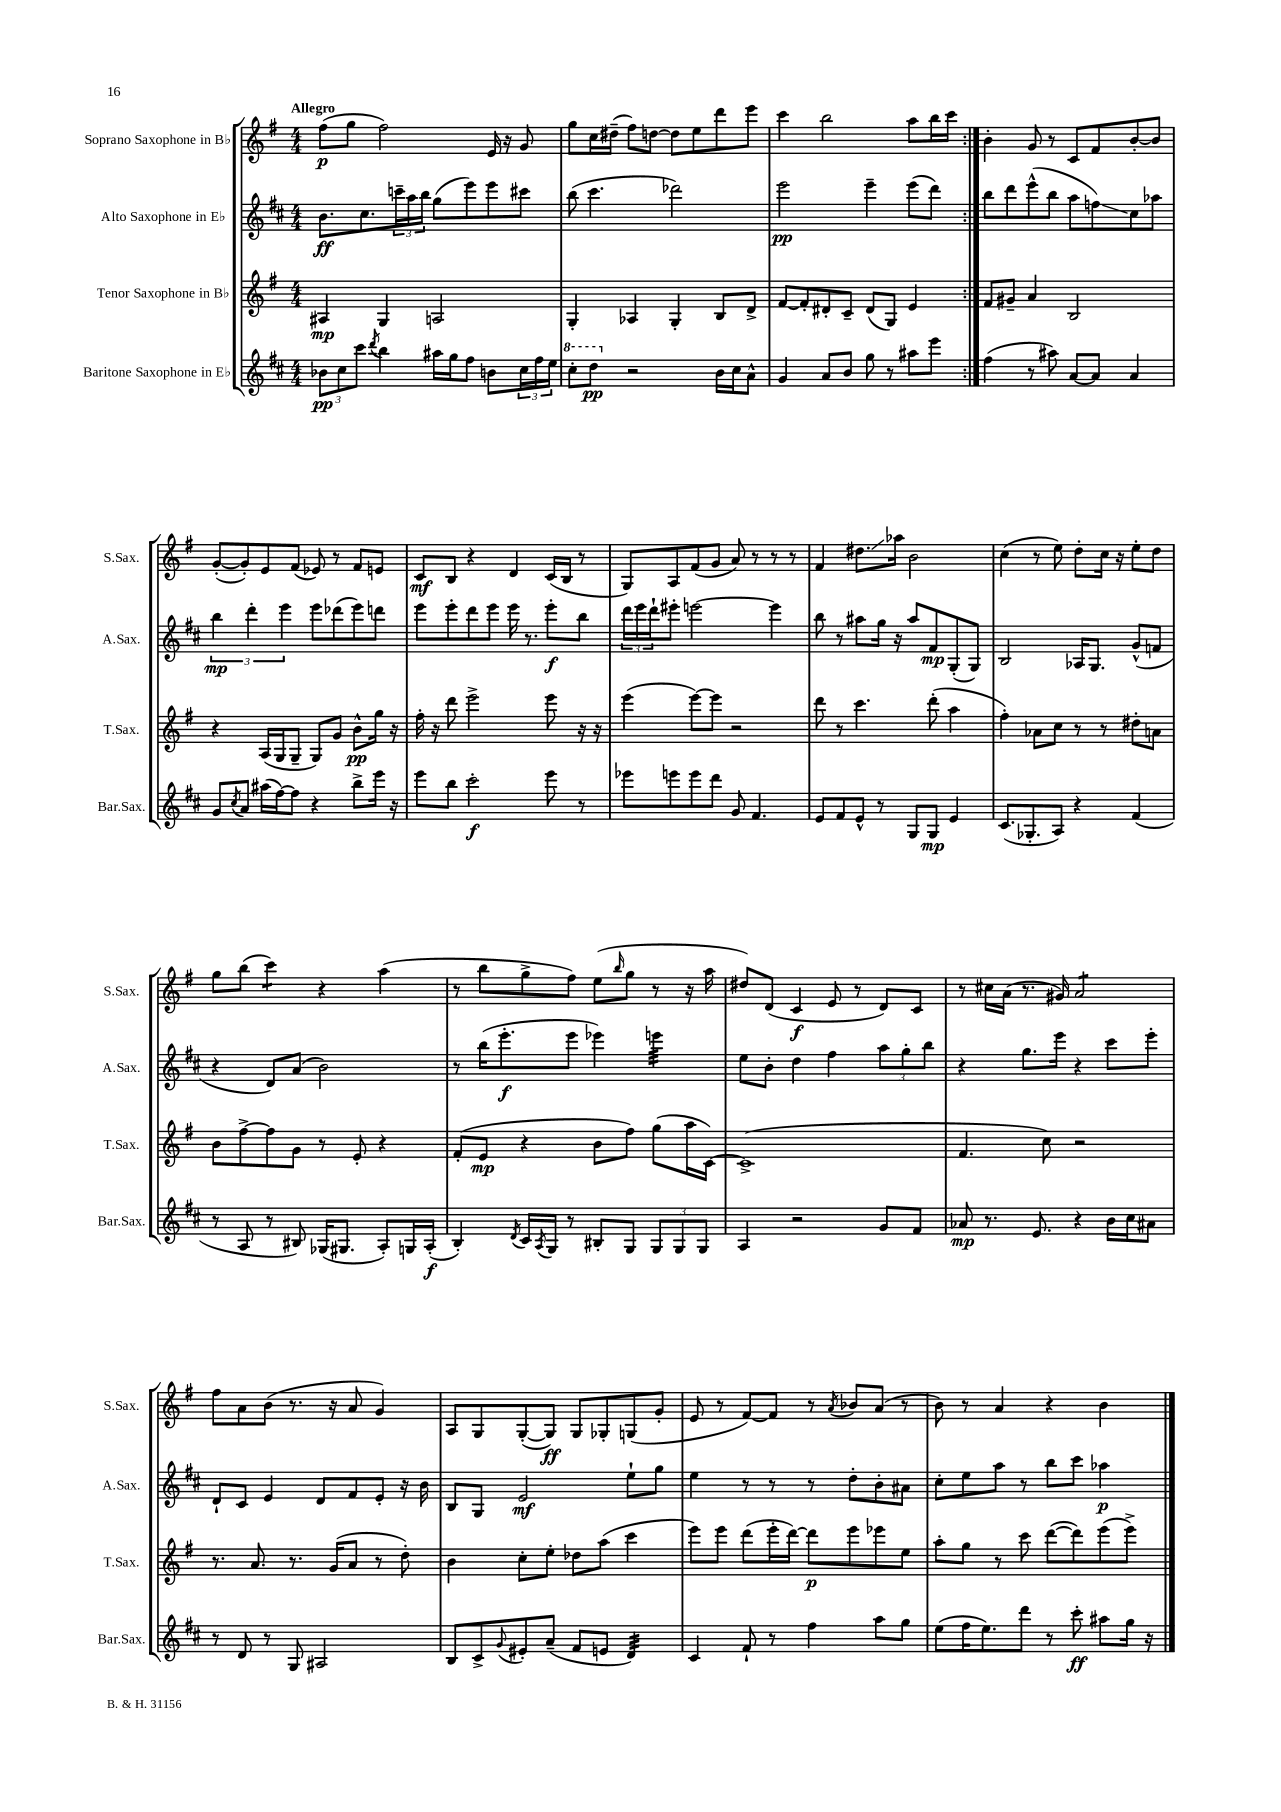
<<
\new StaffGroup <<
\new Staff = "s0" \with { instrumentName = "Soprano Saxophone in Bb" shortInstrumentName = "S.Sax." } {
    \clef treble \key g \major \numericTimeSignature \time 4/4 \tempo "Allegro"
    \repeat volta 2 { fis''8\p( g''8 fis''2) e'16 r16 g'8 |
    g''8 c''16 dis''16--( fis''8) d''8~ d''8 e''8 d'''8 e'''8 |
    c'''4 b''2 a''8 b''16 c'''16 | }
    b'4-. g'8 r8 c'8 fis'8 b'8~-. b'8 |
    g'8~-.( g'8-.) e'8 fis'8( ees'8) r8 fis'8 e'8 |
    c'8\mf b8 r4 d'4 c'16( b16 r8 |
    g8) a8 fis'8( g'8 a'8) r8 r8 r8 |
    fis'4 dis''8.\glissando aes''16 b'2 |
    c''4( r8 e''8) d''8-. c''16 r16 e''8-. d''8 |
    g''8 b''8( c'''4:8) r4 a''4( |
    r8 b''8 g''8-> fis''8) e''8( \grace { b''16 } g''8 r8 r16 a''16 |
    dis''8) d'8( c'4\f e'8 r8 d'8) c'8 |
    r8 cis''16 a'16( r8. gis'16) a'2:8 |
    fis''8 a'8 b'8( r8. r16 a'8 g'4) |
    a8 g8 g8~-.( g8\ff) g8 ges8-. g8( g'8-. |
    e'8 r8 fis'8~) fis'8 r8 \acciaccatura { a'8 } bes'8 a'8( r8 |
    b'8) r8 a'4 r4 b'4 \bar "|." |
}
\new Staff = "s1" \with { instrumentName = "Alto Saxophone in Eb" shortInstrumentName = "A.Sax." } {
    \clef treble \key d \major \numericTimeSignature \time 4/4
    \repeat volta 2 { b'8.\ff cis''8. \tuplet 3/2 { c'''16-- a''16 b''16 } g''8( e'''8) e'''8 cis'''8 |
    b''8( cis'''4. des'''2) |
    e'''2\pp e'''4-- e'''8( d'''8) | }
    b''8 d'''8 e'''8-^( b''8 a''8 f''8\glissando) cis''8 aes''8 |
    \tuplet 3/2 { b''4\mp d'''4-. e'''4 } e'''8 des'''8( e'''8) d'''8 |
    e'''8 e'''8-. d'''8 e'''8 e'''16 r8. e'''8-.\f b''8 |
    \tuplet 3/2 { d'''16 e'''16 d'''16-! } eis'''8-. e'''2~ e'''4 |
    b''8 r8 ais''8 g''16 r16 ais''8 fis'8\mp g8-.( g8) |
    b2 aes16 g8. g'8-^( f'8 |
    r4 d'8) a'8( b'2) |
    r8 b''16( e'''8.-.\f e'''8 ees'''4) e'''4:32 |
    e''8 b'8-. d''4 fis''4 \tuplet 3/2 { a''8 g''8-. b''8 } |
    r4 g''8. e'''16 r4 cis'''8 e'''8-. |
    d'8-! cis'8 e'4 d'8 fis'8 e'8-. r16 b'16 |
    b8 g8 e'2\mf e''8-! g''8 |
    e''4 r8 r8 r8 d''8-. b'8-. ais'8 |
    cis''8-. e''8 a''8 r8 b''8 cis'''8 aes''4\p \bar "|." |
}
\new Staff = "s2" \with { instrumentName = "Tenor Saxophone in Bb" shortInstrumentName = "T.Sax." } {
    \clef treble \key g \major \numericTimeSignature \time 4/4
    \repeat volta 2 { ais4\mp g4 a2 |
    g4-. aes4 g4-. b8 d'8-> |
    fis'8~ fis'8-. dis'8-. c'8-- dis'8( g8) e'4 | }
    fis'8 gis'8-- a'4 b2 |
    r4 a16( g16 g8-- g8) g'8 b'8-^\pp g''16 r16 |
    fis''16-. r16 d'''8 e'''2-> e'''8 r16 r16 |
    e'''4( e'''8~) e'''8 r2 |
    d'''8 r8 c'''4. d'''8-.( a''4 |
    fis''4-.) aes'8 c''8 r8 r8 dis''8-. a'8 |
    b'8 fis''8~-> fis''8 g'8 r8 e'8-. r4 |
    fis'8-.( e'8\mp r4 b'8 fis''8) g''8( a''16 c'16~) |
    c'1->( |
    fis'4. c''8) r2 |
    r8. a'8. r8. g'16( a'8 r8 d''8-.) |
    b'4 c''8-. e''8-. des''8 a''8( c'''4 |
    e'''8) e'''8 d'''8( e'''16-. d'''16~) d'''8\p e'''8 ees'''8 e''8 |
    a''8-. g''8 r8 c'''8 d'''8~( d'''8) e'''8( e'''8->) \bar "|." |
}
\new Staff = "s3" \with { instrumentName = "Baritone Saxophone in Eb" shortInstrumentName = "Bar.Sax." } {
    \clef treble \key d \major \numericTimeSignature \time 4/4
    \repeat volta 2 { \tuplet 3/2 { bes'8\pp cis''8 cis'''8 } \acciaccatura { d'''8 } b''4 ais''16 g''16 fis''8 b'8 \tuplet 3/2 { cis''16 fis''16 e''16 } |
    \ottava #1 cis'''8-. d'''8\pp \ottava #0 r2 b'16 cis''16 a'8-^ |
    g'4 a'8 b'8 g''8 r8 ais''8 e'''8 | }
    fis''4( r8 ais''8) a'8~ a'8 a'4 |
    g'8 \acciaccatura { cis''8 } a'8 ais''16( fis''16~) fis''8 r4 b''8-> e'''16 r16 |
    e'''8 b''8 cis'''2-.\f e'''8 r8 |
    ees'''8 e'''8 e'''8 d'''8 g'8 fis'4. |
    e'8 fis'8 e'8-^ r8 g8 g8\mp e'4 |
    cis'8.( ges8.-. a8) r4 fis'4( |
    r8 a8 r8 bis8) ges16( gis8. a8-.) g16 a16-.\f( |
    b4-.) \acciaccatura { d'8 } cis'16 \acciaccatura { a8 } g16 r8 bis8-. g8 \tuplet 3/2 { g8 g8 g8 } |
    a4 r2 g'8 fis'8 |
    aes'8\mp r8. e'8. r4 b'16 cis''16 ais'8 |
    r8 d'8 r8 g8 ais2 |
    b8 cis'8-> \appoggiatura { g'8 } eis'8-. a'8--( fis'8 e'8 d'4:32) |
    cis'4 fis'8-! r8 fis''4 a''8 g''8 |
    e''8( fis''16 e''8.) d'''8 r8 cis'''8-.\ff ais''8 g''16 r16 \bar "|." |
}
>>
>>
\layout { \context { \Score \remove "Bar_number_engraver" } }
